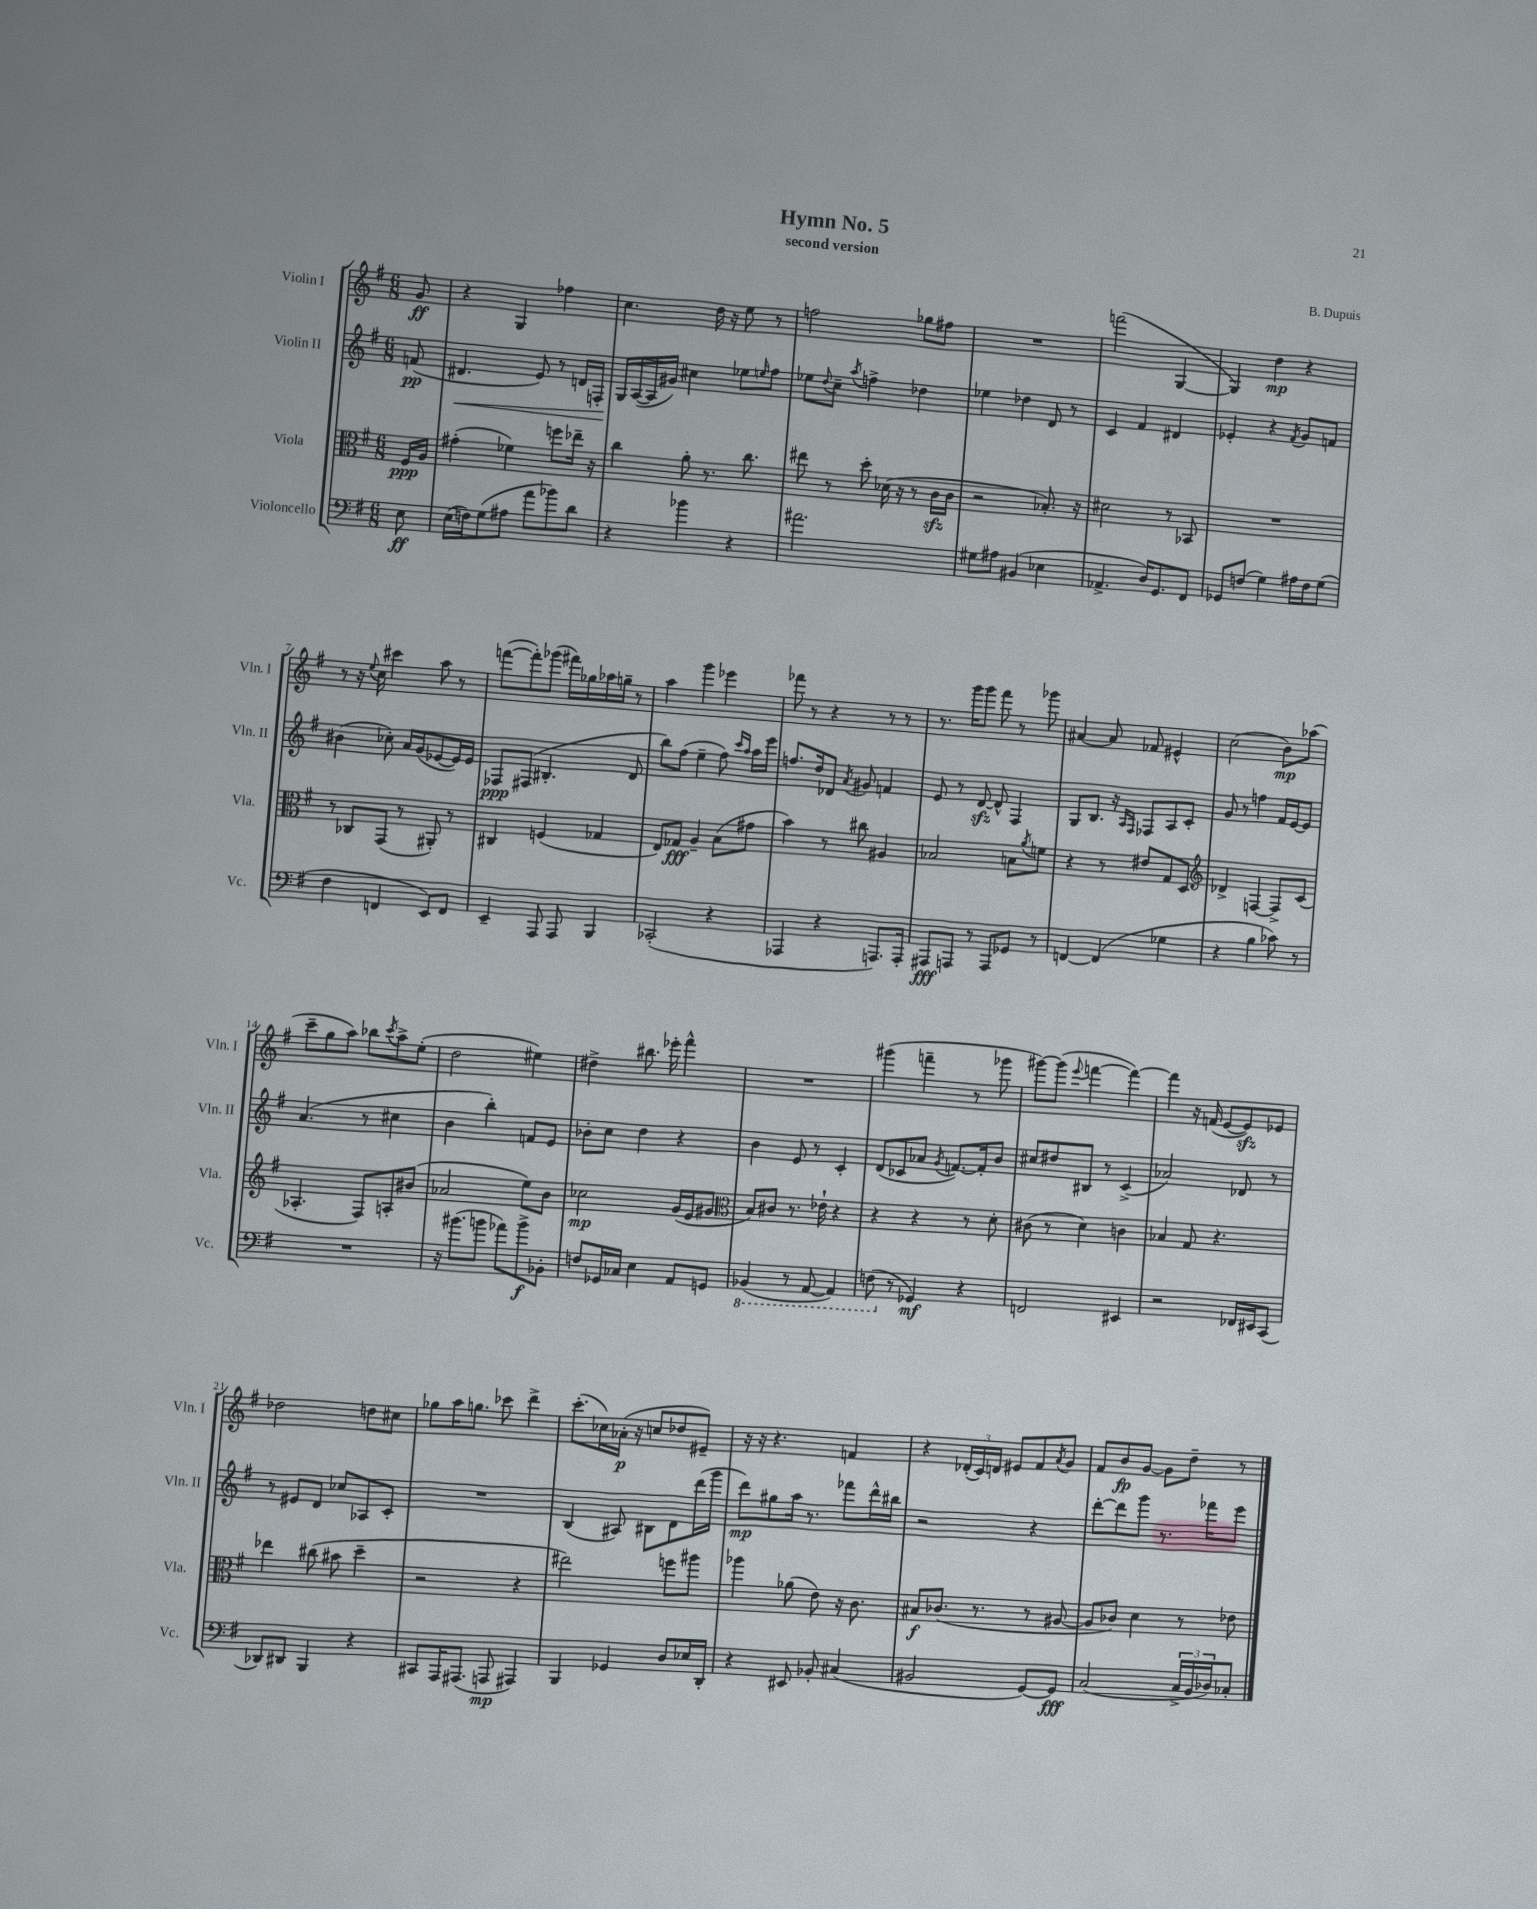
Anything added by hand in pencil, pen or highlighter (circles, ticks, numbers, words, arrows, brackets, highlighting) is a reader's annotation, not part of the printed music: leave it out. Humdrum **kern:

**kern	**dynam	**kern	**dynam	**kern	**dynam	**kern	**dynam
*part4	*part4	*part3	*part3	*part2	*part2	*part1	*part1
*staff4	*staff4	*staff3	*staff3	*staff2	*staff2	*staff1	*staff1
*I"Violoncello	*	*I"Viola	*	*I"Violin II	*	*I"Violin I	*
*I'Vc.	*	*I'Vla.	*	*I'Vln. II	*	*I'Vln. I	*
*clefF4	*	*clefC3	*	*clefG2	*	*clefG2	*
*k[f#]	*	*k[f#]	*	*k[f#]	*	*k[f#]	*
*M6/8	*	*M6/8	*	*M6/8	*	*M6/8	*
=	=	=	=	=	=	=	=
8E\	ff	16F#/LL	ppp	(8fn/	pp	8g/	ff
.	.	16A/JJ	.	.	.	.	.
=1	=1	=1	=1	=1	=1	=1	=1
!	!	!	!	!	!LO:HP:b	!	!
(16E\LL	.	(4g#X'\	.	4.d#X/	<	4r	.
16Fn\J)	.	.	.	.	.	.	.
(8G\	.	.	.	.	.	.	.
8A#X\J	.	4f-X\)	.	.	.	4G/	.
8a\L	.	.	.	8e/)	.	.	.
8b-X\)	.	8ffn\L	.	8r	.	4ff-X\	.
8d\J	.	16ee-X~\Jk	.	16dn/LL	.	.	.
.	.	16r	.	16Fn'/JJ	.	.	.
=2	=2	=2	=2	=2	=2	=2	=2
4r	.	4cc\	.	16G/LL	.	4.cc\	.
.	.	.	.	([16A/	[	.	.
.	.	.	.	16A/]	.	.	.
.	.	.	.	16g#X/JJ)	.	.	.
4b-X\	.	8a'\	.	4cc#X\	.	.	.
.	.	8.r	.	.	.	16dd\	.
.	.	.	.	.	.	16r	.
4r	.	.	.	8ee-X\L	.	8ee\	.
.	.	8.cc\	.	.	.	.	.
.	.	.	.	16qqeen/	.	.	.
.	.	.	.	8ff#\J	.	8r	.
=3	=3	=3	=3	=3	=3	=3	=3
2.a#X\	.	8ee#X\	.	8ee-X\L	.	2ffn\	.
.	.	.	.	8qqdd/	.	.	.
.	.	8r	.	8cc~\J	.	.	.
.	.	.	.	8qaa/	.	.	.
.	.	8dd'\	.	4ffn^\	.	.	.
.	.	(16d-X\	.	.	.	.	.
.	.	16r	.	.	.	.	.
.	.	8r	.	4dd-X\	.	8gg-X\L	.
.	.	16czz\LL	.	.	.	8ff#X\J	.
.	.	16c\JJ	.	.	.	.	.
=4	=4	=4	=4	=4	=4	=4	=4
8G#X\L	.	2r	.	4ee-X\	.	2.r	.
8A#X\J	.	.	.	.	.	.	.
(4BB#X/	.	.	.	4dd-X\	.	.	.
4E-X\	.	8.B-X'/)	.	8d/	.	.	.
.	.	.	.	8r	.	.	.
.	.	16r	.	.	.	.	.
=5	=5	=5	=5	=5	=5	=5	=5
4.AA-X^/	.	2d#X\	.	4c/	.	(2fffn\	.
.	.	.	.	4f#/	.	.	.
16D/KL)	.	.	.	.	.	.	.
8.GG/	.	.	.	.	.	.	.
.	.	8r	.	4d#X/	.	[4G/	.
8FF#/J	.	8BB-X/	.	.	.	.	.
=6	=6	=6	=6	=6	=6	=6	=6
8GG-X/L	.	2.r	.	4e-X'/	.	4G/])	.
(8Fn/J	.	.	.	.	.	.	.
4G\)	.	.	.	4r	.	4dd\	mp
.	.	.	.	8qf#/	.	.	.
16A#X\LL	.	.	.	8g/L	.	4r	.
16F\J	.	.	.	.	.	.	.
(8G\J	.	.	.	8fn/J	.	.	.
!!LO:LB:g=z
=7	=7	=7	=7	=7	=7	=7	=7
4F#\	.	8r	.	(4b#X\	.	8r	.
.	.	8C-X/L	.	.	.	16r	.
.	.	.	.	.	.	8qqee/	.
.	.	.	.	.	.	16cc\	.
4FFn/	.	(8GG/J	.	8cc-X'\)	.	4ccc#X\	.
.	.	8r	.	16a/LL	.	.	.
.	.	.	.	(16g/J	.	.	.
8EE/L)	.	8AA#X'/)	.	[8e-X/	.	8aa\	.
8FF/J	.	8r	.	16e-/L])	.	8r	.
.	.	.	.	16e-/JJ	.	.	.
=8	=8	=8	=8	=8	=8	=8	=8
4EE~/	.	4C#X/	.	8F-X/L	ppp	([8fffn\L	.
.	.	.	.	(8F#X/J	.	8fff'\])	.
8AAA/	.	(4Fn/	.	4.B#X'/	.	(8ggg-X\J	.
8AAA/	.	.	.	.	.	16fff#X\LL)	.
.	.	.	.	.	.	16gg-X\	.
4BBB/	.	4G-X/	.	.	.	16aa-X\	.
.	.	.	.	.	.	16ggn~\JJ	.
.	.	.	.	8d/	.	8r	.
=9	=9	=9	=9	=9	=9	=9	=9
(2CC-X'/	.	8E/L)	.	8bb\L)	.	4aa\	.
.	.	8G-X/J	fff	(8ff#\J	.	.	.
.	.	4A~/	.	4ee~\	.	4ggg\	.
4r	.	(8B\L	.	8ff#\)	.	4eee-X\	.
.	.	.	.	16qqccc/LL	.	.	.
.	.	.	.	16qqaa/JJ	.	.	.
.	.	8g#X\J	.	16aa\LL	.	.	.
.	.	.	.	16eee\JJ	.	.	.
=10	=10	=10	=10	=10	=10	=10	=10
4AAA-X/	.	4b\)	.	8.ffn/L	.	8fff-X\	.
.	.	.	.	.	.	8r	.
.	.	.	.	16dd/k	.	.	.
4r	.	8r	.	8d-X/J	.	4r	.
.	.	.	.	8qa/	.	.	.
.	.	8cc#X\	.	8g#X/	.	.	.
8.AAAn/L)	.	4A#X/	.	4fn/	.	8r	.
.	.	.	.	.	.	8r	.
16AAA'/Jk	.	.	.	.	.	.	.
=11	=11	=11	=11	=11	=11	=11	=11
8AAA#X/L	fff	2B-X/	.	8e/	.	8.r	.
8AAAn/J	.	.	.	8r	.	.	.
.	.	.	.	.	.	16ggg\KL	.
8r	.	.	.	[8dzz/	.	8ggg\J	.
8AAA/L	.	.	.	8d^^/]	.	8fff#\	.
8GG-X/J	.	8Bn\L	.	4F#/	.	8r	.
.	.	8qa/	.	.	.	.	.
8r	.	8fn\J	.	.	.	8ggg-X\	.
=12	=12	=12	=12	=12	=12	=12	=12
[4FFn/	.	4r	.	8G/L	.	[4a#X/	.
.	.	.	.	8.B/J	.	.	.
(4FF/]	.	8r	.	.	.	8a#/]	.
.	.	.	.	16r	.	.	.
.	.	.	.	16qqA/LL	.	.	.
.	.	.	.	16qqF#/JJ	.	.	.
.	.	8e#X/L	.	8F-X/L	.	8f-X/	.
4G-X\	.	8G/	.	8A/	.	4e#X^^/	.
.	.	8D/J	.	8c'/J	.	.	.
=13	=13	=13	=13	=13	=13	=13	=13
*	*	*clefG2	*	*	*	*	*
4r	.	4d-X^/	.	8g/	.	(2cc\	.
.	.	.	.	8r	.	.	.
4B\	.	[4Fn/	.	4ffn\	.	.	.
8c-X\)	.	8F^/L]	.	16f#/LL	.	8b\L)	mp
.	.	.	.	[16e/J	.	.	.
8r	.	(8c/J	.	8e/J]	.	(8aa-X\J	.
!!LO:LB:g=z
=14	=14	=14	=14	=14	=14	=14	=14
2.r	.	4.A-X'/	.	(4.a/	.	8ccc~\L	.
.	.	.	.	.	.	8gg\	.
.	.	.	.	.	.	8aa\J)	.
.	.	8F#/L)	.	8r	.	8bb-X\L	.
.	.	.	.	.	.	8qccc/	.
.	.	8An'/	.	4cc#X\	.	8aa^\	.
.	.	(8b#X/J	.	.	.	(8ee'\J	.
=15	=15	=15	=15	=15	=15	=15	=15
16r	.	2a-X/	.	4b\	.	2dd\	.
(8.b#X\L	.	.	.	.	.	.	.
8bn\J	.	.	.	4bb'\)	.	.	.
8a-X\L)	.	.	.	.	.	.	.
8b^\	f	8ee\L)	.	8fn/L	.	4ee#X\)	.
8BB-X'\J	.	8b\J	.	8e/J	.	.	.
=16	=16	=16	=16	=16	=16	=16	=16
8Fn/L	.	2cc-X\	mp	8b-X'\L	.	4dd#X^\	.
16GG-X/L	.	.	.	8cc\J	.	.	.
16C-X/JJ	.	.	.	.	.	.	.
4E\	.	.	.	4dd\	.	8.bb#X\	.
.	.	.	.	.	.	16eee-X'\	.
8AA/L	.	(16g/LL	.	4r	.	4fff#^^\	.
.	.	16e/J	.	.	.	.	.
8GGn/J	.	8g#X/J	.	.	.	.	.
=17	=17	=17	=17	=17	=17	=17	=17
*	*	*clefC3	*	*	*	*	*
*8ba	*	*	*	*	*	*	*
(4BBB-X/	.	8B/L)	.	4b\	.	2.r	.
.	.	8c#X/J	.	.	.	.	.
8r	.	8.r	.	8e/	.	.	.
[8AAA/	.	.	.	8r	.	.	.
.	.	16e-X`\	.	.	.	.	.
4AAA/])	.	4r	.	4c'/	.	.	.
=18	=18	=18	=18	=18	=18	=18	=18
(8FFn\	.	4r	.	(8d/L	.	(4ggg#X\	.
*X8ba	*	*	*	*	*	*	*
8r	.	.	.	8c-X/	.	.	.
4GG-X/)	mf	4r	.	8a-X/J	.	4fffn~\	.
.	.	.	.	8qg/	.	.	.
.	.	.	.	[8.fn/L)	.	.	.
4r	.	8r	.	.	.	8r	.
.	.	.	.	16f'/k]	.	.	.
.	.	8d'\	.	8b/J	.	8ggg-X\	.
=19	=19	=19	=19	=19	=19	=19	=19
2FFn/	.	(8c#X\	.	8cc#X/L	.	[8ggg#X\L)	.
.	.	8r	.	8dd#X/	.	(8ggg#\J]	.
.	.	.	.	.	.	8qqeee/	.
.	.	4d\)	.	8B#X/J	.	[4fffn\	.
.	.	.	.	8r	.	.	.
4EE#X/	.	4cn\	.	(4c^/	.	4fff\_)	.
=20	=20	=20	=20	=20	=20	=20	=20
2r	.	4B-X/	.	2a-X/)	.	4fff\]	.
.	.	8G/	.	.	.	16r	.
.	.	.	.	.	.	(16fn/	.
.	.	4.r	.	.	.	[8e/L	.
16FF-X/LL	.	.	.	8d-X/	.	8ezz/])	.
16EE#X/J	.	.	.	.	.	.	.
(8CC/J	.	.	.	8r	.	8e-X/J	.
!!LO:LB:g=z
=21	=21	=21	=21	=21	=21	=21	=21
8DD-X/L)	.	4ee-X\	.	8r	.	2dd-X\	.
8DD#X/J	.	.	.	8e#X/L	.	.	.
4BBB/	.	(8cc#X\	.	8d/J	.	.	.
.	.	8b#X\	.	8cc-X/L	.	.	.
4r	.	4dd~\	.	8A-X/	.	8ddn\L	.
.	.	.	.	8c'/J	.	8cc#X\J	.
=22	=22	=22	=22	=22	=22	=22	=22
8CC#X/L	.	2r	.	2.r	.	8gg-X\L	.
16AAA/K	.	.	.	.	.	16aa\K	.
(8.AAA#X/J	.	.	.	.	.	8.ggn\J	.
8AAAn/	mp	.	.	.	.	8ccc-X\	.
4AAA#X/)	.	4r	.	.	.	4ddd^\	.
=23	=23	=23	=23	=23	=23	=23	=23
4BBB/	.	2ee#X\)	.	(4B/	.	(8.ccc'\L	.
.	.	.	.	.	.	16cc-X\L)	.
4GG-X/	.	.	.	8A#X/)	.	(16a-X'\JJ	p
.	.	.	.	.	.	16r	.
.	.	.	.	8B#X\L	.	8ccn/L	.
8D/L	.	8ffn\L	.	8d\	.	8dd-X/	.
16E-X/L	.	8aa#X\J	.	(16ddd\L	.	8e#X~/J)	.
16DD'/JJ	.	.	.	16ggg\JJ	.	.	.
=24	=24	=24	=24	=24	=24	=24	=24
4r	.	4aa-X\	.	8ddd\L)	mp	16r	.
.	.	.	.	.	.	16r	.
.	.	.	.	8gg#X\	.	4.r	.
8EE#X/	.	(8a-X\	.	16aa\Jk	.	.	.
.	.	.	.	8.r	.	.	.
8BB-X'/	.	8e\)	.	.	.	.	.
(4C#X/	.	16r	.	8fff-X\L	.	4fn/	.
.	.	8.c\	.	.	.	.	.
.	.	.	.	16ddd^^\L	.	.	.
.	.	.	.	16bb#X\JJ	.	.	.
=25	=25	=25	=25	=25	=25	=25	=25
2BB#X/	.	8B#X/L	f	2r	.	4r	.
.	.	(8.c-X/J	.	.	.	.	.
.	.	.	.	.	.	(24d-X'/LL	.
.	.	.	.	.	.	24c/)	.
.	.	8.r	.	.	.	.	.
.	.	.	.	.	.	24dn/JJ	.
.	.	.	.	.	.	8e#X/L	.
[8GG/L)	.	8r	.	4r	.	8f#/	.
.	.	.	.	.	.	8qa/	.
8GG/J]	fff	[8A#X/	.	.	.	8g/J	.
=26	=26	=26	=26	=26	=26	=26	=26
(2C/	.	8A#/L]	.	[8ddd'\L	.	8f#/L	.
.	.	8c-X/J)	.	8ddd\]	.	8b/	fp
.	.	4d\	.	8ggg\J	.	[8g/J	.
.	.	.	.	8.r	.	8g\L]	.
24C^/LL	.	8r	.	.	.	8dd~\J	.
24BB/	.	.	.	.	.	.	.
.	.	.	.	16fff-X\KL	.	.	.
24D-X/J)	.	.	.	.	.	.	.
8C-X'/J	.	8e-X\	.	8eee\J	.	8r	.
==	==	==	==	==	==	==	==
*-	*-	*-	*-	*-	*-	*-	*-
